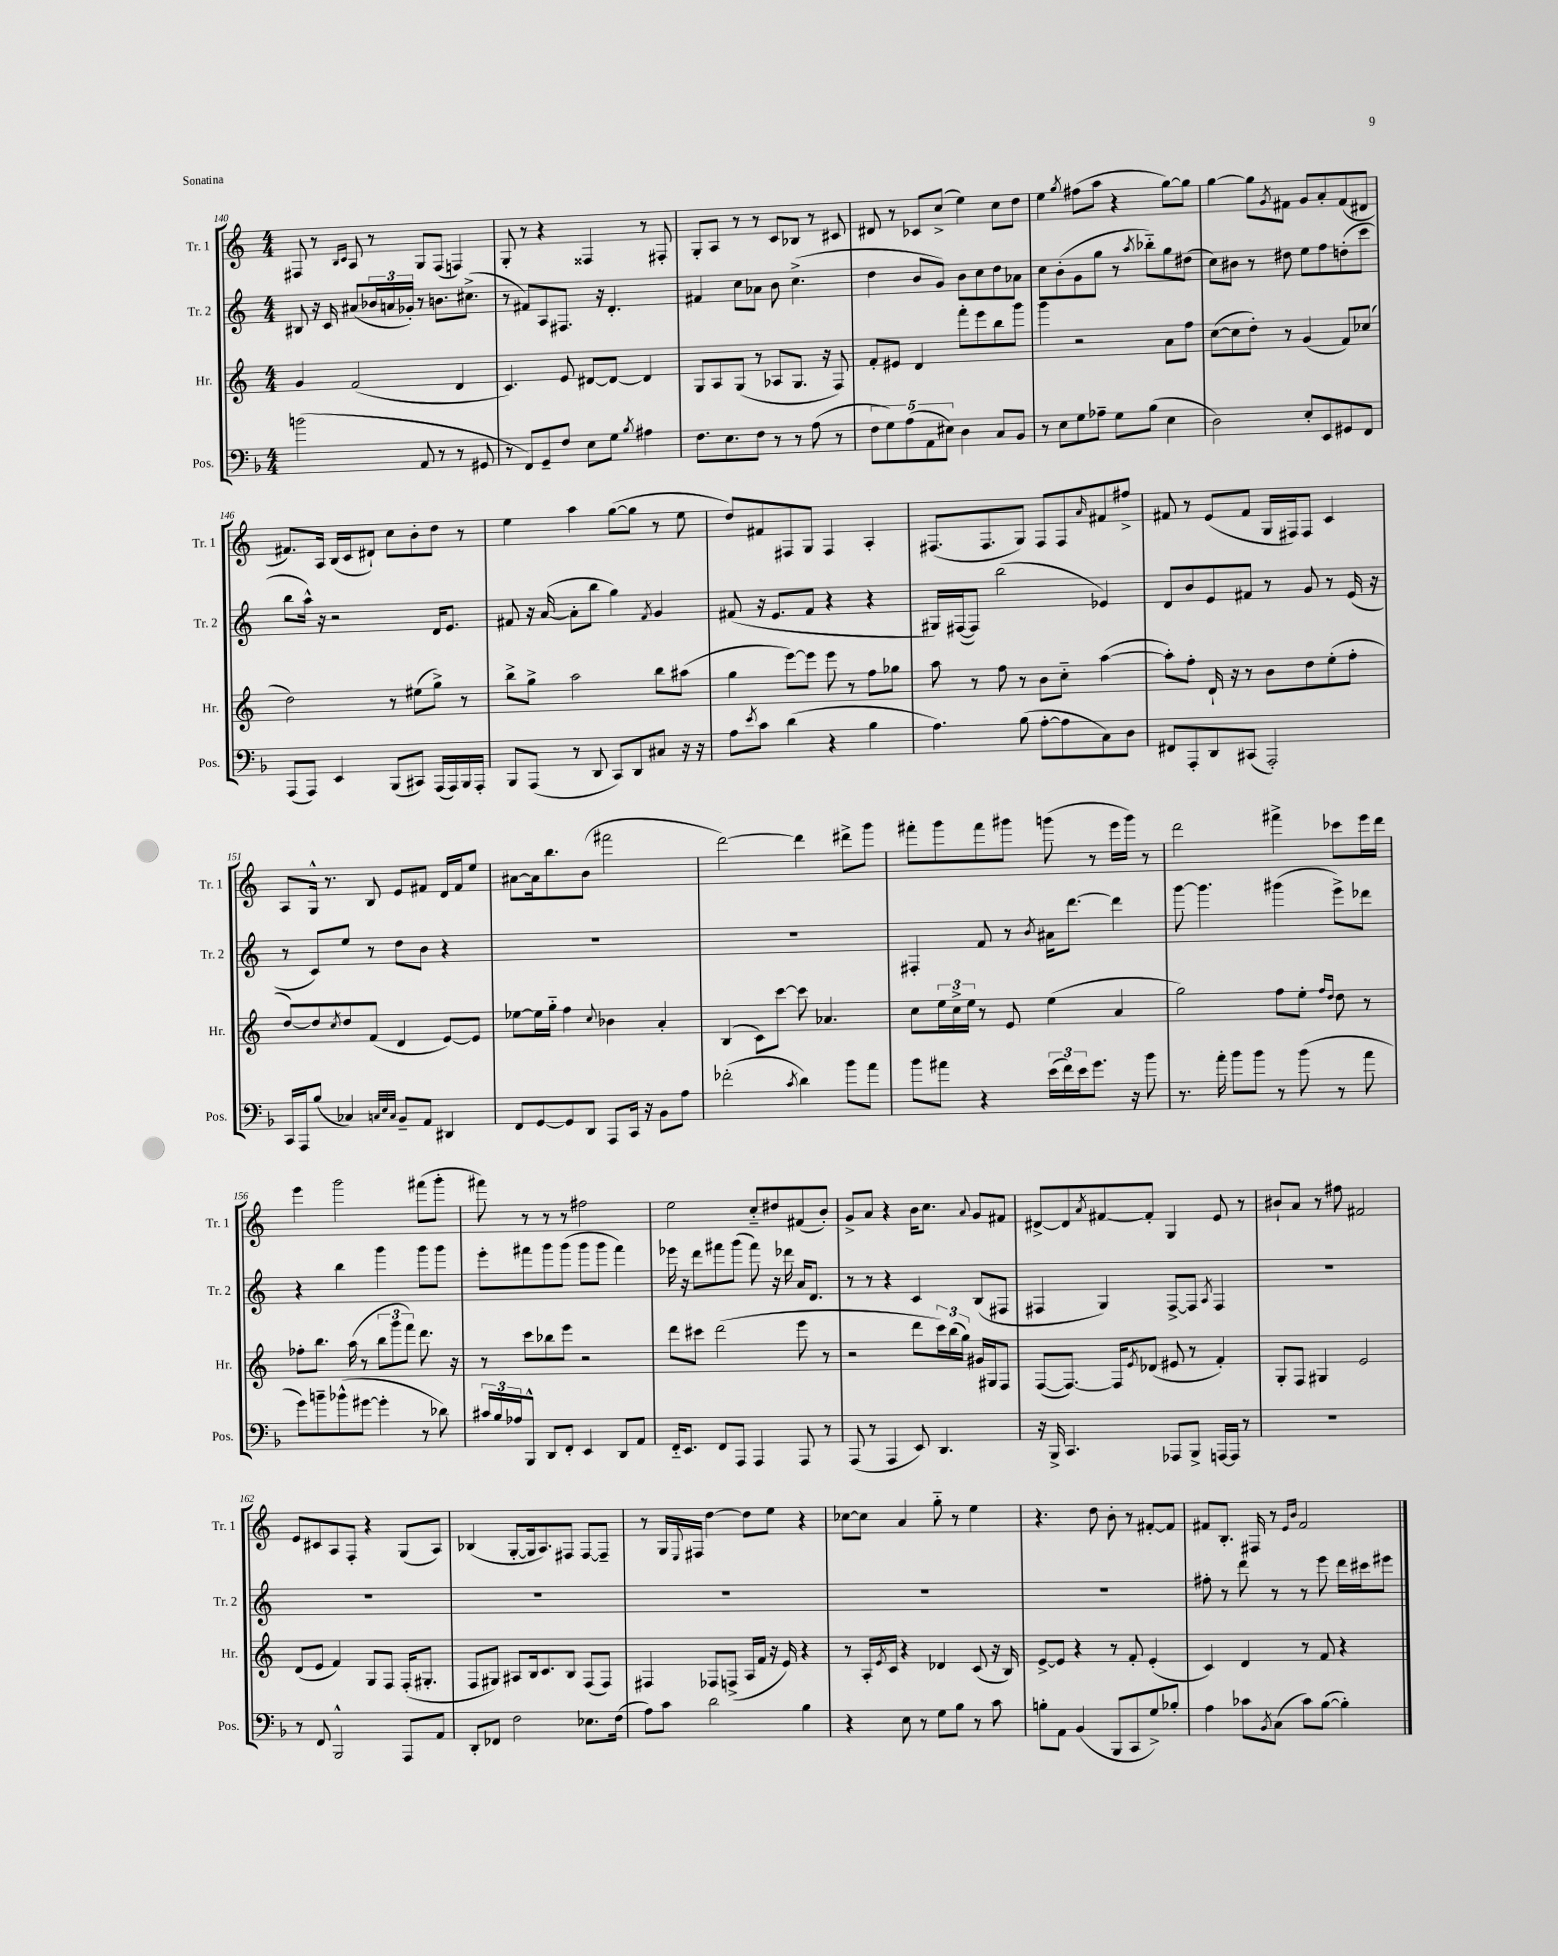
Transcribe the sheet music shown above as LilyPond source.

<<
\new StaffGroup <<
\new Staff = "s0" \with { instrumentName = "Tr. 1" shortInstrumentName = "Tr. 1" } {
    \clef treble \key c \major \numericTimeSignature \time 4/4
    fis8 r8 \grace { b16 c'16 } a8 r8 g8 fis8( f4) |
    g8-. r8 r4 fisis4 r8 fis8-. |
    g8-. a8 r8 r8 c'8 bes8 r8 cis'8 |
    dis'8 r8 ces'8 c''8->( e''4) c''8 d''8 |
    e''4 \acciaccatura { g''8 } fis''8( a''8 r4 g''8~) g''8 |
    g''4~ g''8 \acciaccatura { g'8 } fis'8 g'8 a'8-. fis'8( dis'8 |
    fis'8.) a16 b16( c'16 dis'8-!) c''8 b'8-. d''8 r8 |
    e''4 a''4 g''8~( g''8 r8 e''8 |
    d''8) fis'8 fis8 g8 fis4 a4-. |
    fis8.( fis8. g8) fis8 fis8 \grace { a'16 } fis'8 fis''8-> |
    fis'8 r8 e'8( fis'8 g16 fis16) fis8 c'4 |
    a8 g16-^ r8. b8 e'8 fis'8 d'16 fis'16 e''8 |
    ais'8~ ais'16 b''8. b'8( fis'''2 |
    d'''2~) d'''4 dis'''8-> g'''8 |
    fis'''8-. g'''8 fis'''8 gis'''8 g'''8( r8 e'''16 g'''16) r8 |
    d'''2 fis'''4-> ces'''8 e'''16 d'''16 |
    e'''4 g'''2 fis'''8( g'''8-. |
    fis'''8) r8 r8 r8 fis''2 |
    e''2 c''8-_ dis''8 fis'8( b'8-.) |
    g'8-> a'8 r4 b'16 c''8. \appoggiatura { a'8 } g'8 fis'8 |
    dis'8~-> dis'8 \acciaccatura { a'8 } fis'8~ fis'8-. g4 e'8 r8 |
    bis'8-! a'8 r8 fis''8 fis'2 |
    e'8 cis'8 a8 f8-. r4 g8( a8) |
    bes4( g8~-. g16 a8.) fis8 fis8~ fis8-- |
    r8 g16 \appoggiatura { e8 } fis16 d''4~ d''8 e''8 r4 |
    ces''8~ ces''8 a'4 g''8-_ r8 e''4 |
    r4. d''8 b'8-. r8 fis'8~-. fis'8 |
    fis'8 b8.-. fis16 r8 \grace { e'16 b'16 } fis'2 \bar "|." |
}
\new Staff = "s1" \with { instrumentName = "Tr. 2" shortInstrumentName = "Tr. 2" } {
    \clef treble \key c \major \numericTimeSignature \time 4/4
    bis8 r16 c'16 ais'8( \tuplet 3/2 { bes'16 a'16 ges'16-.) } r8 b'8. cis''8.->( |
    r8 fis'8) a8 fis8. r16 d'4.-. |
    fis'4 c''8 aes'8 b'8 c''4.->( |
    d''4 b'8 g'8) b'8 c''8 d''8 aes'8 |
    c''8 b'8-.( g'8 g''8 r8 \acciaccatura { a''8 } bes''8-_) g''8 dis''8( |
    c''8) bis'8 r8 dis''8 e''8 f''8 d''8-.( c'''8 |
    b''8 a''16-^) r16 r2 d'16 e'8. |
    fis'8 r16 a'16~( a'8-. b''8 g''4) \acciaccatura { fis'8 } g'4 |
    fis'8( r16 e'8. fis'8 r4 r4 |
    gis16) fis16~( fis8) b''2( ees'4) |
    d'8 b'8 e'8 fis'8 r8 g'8 r8 e'16( r16 |
    r8 c'8) e''8 r8 d''8 b'8 r4 |
    R1 |
    R1 |
    fis4-. f'8 r8 \acciaccatura { b'8 } ais'16 d'''8.~ d'''4 |
    g'''8~ g'''4. gis'''4( e'''8->) des'''8 |
    r4 b''4 g'''4 g'''8 g'''8 |
    e'''8-. fis'''8 g'''8 g'''8( g'''8 g'''8 fis'''4) |
    ees'''16 r16 d'''8 fis'''8 g'''8( fis'''8) r16 des'''16 a'16 d'8. |
    r8 r8 r4 c'4 b8( fis8 |
    fis4 g4) fis8~-> fis8 \acciaccatura { a8 } fis4 |
    R1 |
    R1 |
    R1 |
    R1 |
    R1 |
    R1 |
    fis''8-. r8 d'''8 r8 r8 e'''8 d'''16 cis'''16 eis'''8 \bar "|." |
}
\new Staff = "s2" \with { instrumentName = "Hr." shortInstrumentName = "Hr." } {
    \clef treble \key c \major \numericTimeSignature \time 4/4
    g'4 f'2( d'4 |
    c'4.) e'8 dis'8~ dis'8~ dis'4 |
    g8 a8 g8( r8 aes8 g8. r16 f8) |
    f'8-. eis'8 d'4 f'''8-. e'''8 b''8 g'''8 |
    g'''4 r2 a'8 f''8 |
    c''8~( c''8 d''8-.) r8 g'4( f'8) ces''8( |
    d''2) r8 eis''8( g''8->) r8 |
    b''8-> g''8-> a''2 b''8 ais''8( |
    g''4 e'''8~) e'''8 e'''8 r8 f''8 ges''8 |
    a''8 r8 f''8 r8 b'8 c''8-_ a''4~( |
    a''8-.) f''8-. d'16-! r16 r8 b'8 d''8 e''8-.( f''8-. |
    d''8~) d''8 \acciaccatura { c''8 } d''8 f'8( d'4 e'8~) e'8 |
    ees''8~ ees''16 g''16-_ f''4 \appoggiatura { c''8 } bes'4 a'4-. |
    b4( c'8) c'''8~ c'''8 aes'4. |
    c''8 \tuplet 3/2 { e''16 c''16-> e''16 } r8 e'8 e''4( a'4 |
    g''2) f''8 e''8-. \grace { f''16 d''16 } d''8 r8 |
    fes''8-. b''8. a''16( r8 \tuplet 3/2 { b''8 g'''8 f'''8) } d'''8. r16 |
    r8 c'''8 bes''8 e'''8 r2 |
    d'''8 cis'''8 d'''2( e'''8 r8 |
    r2 d'''8 \tuplet 3/2 { c'''16) b''16( g''16) } gis'16 gis16 f8 |
    f8~( f8.~) f16 \acciaccatura { e'8 } des'8( eis'8 r8 f'4-.) |
    g8-. f8 gis4 e'2 |
    d'8( e'8 f'4) g8 f8 f16-.( gis8.-. |
    f8 gis8) ais8 b16 c'8. b8 f8( f8) |
    fis4 fes8 f8->( a16 f'16 r16 e'16) r4 |
    r8 a16-. \acciaccatura { e'8 } c'16 r4 des'4 c'8( r16 b16) |
    e'8~-> e'8 r4 r8 f'8-. e'4-.( |
    c'4) d'4 r8 f'8 r4 \bar "|." |
}
\new Staff = "s3" \with { instrumentName = "Pos." shortInstrumentName = "Pos." } {
    \clef bass \key f \major \numericTimeSignature \time 4/4
    b'2( a,8 r8 r8 gis,8 |
    r8 f,8) g,8-- f8 e8 g8 \acciaccatura { bes8 } ais4 |
    f8. e8. f8 r8 r8 a8( r8 |
    \tuplet 5/4 { f8 g8) a8( a,8 eis8) } d4 c8 bes,8 |
    r8 e8 g8 aes8-- g8 bes8( e4 |
    d2) e8-. e,8 gis,8 f,8 |
    a,,8( a,,8) e,4 bes,,8( cis,8) a,,16( a,,16) bes,,16 a,,16-. |
    bes,,8 a,,8( r8 d,8 c,8) d,8 cis8 r16 r16 |
    a8 \acciaccatura { e'8 } c'8 d'4( r4 bes4 |
    a4.) bes8( a8~-. a8 c8) d8 |
    fis,8 a,,8-. d,8 cis,8( a,,2-.) |
    c,16 a,,16 bes8( ces4) \grace { c32 e32 c32 } bes,8-- a,8 dis,4 |
    f,8 g,8~ g,8 d,8 a,,8 c,16 r16 bes,8 a8 |
    fes'2-.( \acciaccatura { c'8 } d'4) bes'8 a'8 |
    bes'8 ais'8 r4 \tuplet 3/2 { e'16( f'16) e'16 } g'8. r16 bes'8 |
    r8. a'16-. bes'8 bes'8 r8 bes'8( r8 a'8 |
    g'8) b'8-- bes'8-^( gis'8~ gis'4-. r8 des'8) |
    \tuplet 3/2 { cis'16 bes16 aes16 } bes,,8-^ d,8 f,8-. e,4 d,8 a,8 |
    f,16-_ e,8. f,8 a,,8 a,,4 a,,8 r8 |
    a,,8( r8 a,,4 e,8) d,4. |
    r16 bes,,16-> c,4. aes,,8 bes,,8-> a,,16~ a,,16 r8 |
    R1 |
    r8 f,8 bes,,2-^ a,,8 a,8 |
    d,8-. fes,8 f2 ees8. f16( |
    a8) c'8 d'2 bes4 |
    r4 e8 r8 g8 bes8 r8 c'8 |
    b8-. a,8 bes,4( bes,,8 c,8 g8->) bes8-. |
    a4 ces'8 \acciaccatura { bes,8 } c8( ces'8) bes8~( bes4-.) \bar "|." |
}
>>
>>
\layout { \context { \Score currentBarNumber = #140 } }
